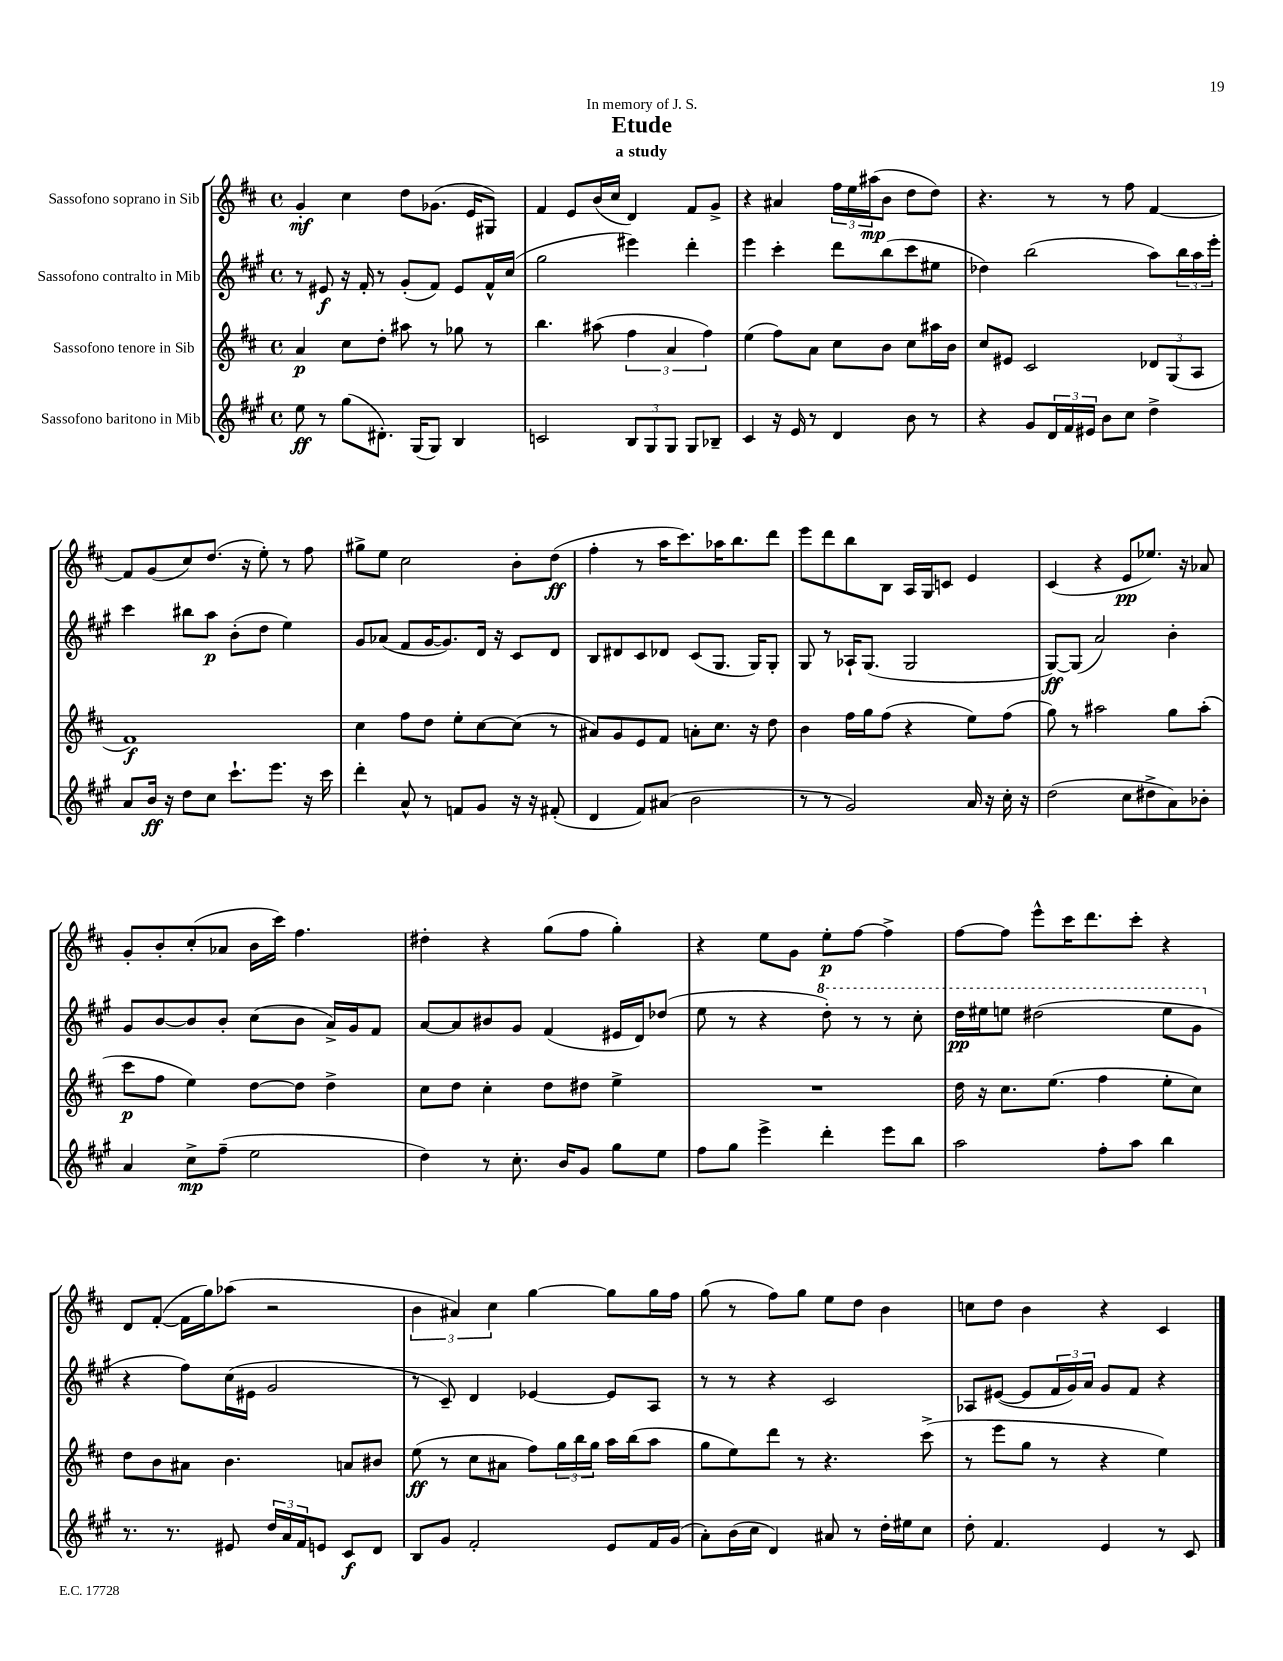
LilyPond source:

\header { title = "Etude" subtitle = "a study" dedication = "In memory of J. S." }
<<
\new StaffGroup <<
\new Staff = "s0" \with { instrumentName = "Sassofono soprano in Sib" } {
    \clef treble \key d \major \defaultTimeSignature \time 4/4
    g'4-.\mf cis''4 d''8 ges'8.( e'16 gis8) |
    fis'4 e'8 b'16( cis''16 d'4) fis'8 g'8-> |
    r4 ais'4 \tuplet 3/2 { fis''16 e''16 ais''16\mp( } b'8 d''8 d''8) |
    r4. r8 r8 fis''8 fis'4~ |
    fis'8 g'8( cis''8) d''8.( r16 e''8-.) r8 fis''8 |
    gis''8-> e''8 cis''2 b'8-. d''8\ff( |
    fis''4-. r8 a''16 cis'''8.) aes''16 b''8. d'''8 |
    e'''8 d'''8 b''8 b8 a16 g16 c'8 e'4 |
    cis'4( r4 e'8\pp ees''8.) r16 aes'8 |
    g'8-. b'8-. cis''8-.( aes'8 b'16 cis'''16) fis''4. |
    dis''4-. r4 g''8( fis''8 g''4-.) |
    r4 e''8 g'8 e''8-.\p fis''8~ fis''4-> |
    fis''8~ fis''8 e'''8-^ cis'''16 d'''8. cis'''8-. r4 |
    d'8 fis'8~-.( fis'16 g''16) aes''8( r2 |
    \tuplet 3/2 { b'4 ais'4) cis''4 } g''4~ g''8 g''16 fis''16 |
    g''8( r8 fis''8) g''8 e''8 d''8 b'4 |
    c''8 d''8 b'4 r4 cis'4 \bar "|." |
}
\new Staff = "s1" \with { instrumentName = "Sassofono contralto in Mib" } {
    \clef treble \key a \major \defaultTimeSignature \time 4/4
    r8 eis'8\f r16 fis'16-. r8 gis'8-.( fis'8) eis'8 fis'16-^ cis''16( |
    gis''2 eis'''4) d'''4-. |
    e'''4 cis'''4-. d'''8 b''8( cis'''8 eis''8 |
    des''4) b''2( a''8) \tuplet 3/2 { b''16 a''16 e'''16-. } |
    cis'''4 bis''8 a''8\p b'8-.( d''8 e''4) |
    gis'8 aes'8( fis'8 gis'16~ gis'8.) d'16 r16 cis'8 d'8 |
    b8 dis'8 cis'8 des'8 cis'8( gis8. gis16) gis8-. |
    gis8 r8 aes16-! gis8.( gis2 |
    gis8~\ff) gis8( a'2) b'4-. |
    gis'8 b'8~ b'8 b'8-. cis''8( b'8 a'16->) gis'16 fis'8 |
    a'8~ a'8 bis'8 gis'8 fis'4( eis'16 d'16) des''8( |
    e''8 r8 r4 \ottava #1 d'''8-.) r8 r8 cis'''8-. |
    d'''16\pp eis'''16 e'''8 dis'''2( e'''8 gis''8 \ottava #0 |
    r4 fis''8) cis''16( eis'16 gis'2 |
    r8 cis'8--) d'4 ees'4~ ees'8 a8 |
    r8 r8 r4 cis'2 |
    aes8 eis'8~( eis'8 \tuplet 3/2 { fis'16 gis'16) a'16 } gis'8 fis'8 r4 \bar "|." |
}
\new Staff = "s2" \with { instrumentName = "Sassofono tenore in Sib" } {
    \clef treble \key d \major \defaultTimeSignature \time 4/4
    a'4\p cis''8 d''8-. ais''8 r8 ges''8 r8 |
    b''4. ais''8( \tuplet 3/2 { fis''4 a'4 fis''4) } |
    e''4( fis''8) a'8 cis''8 b'8 cis''8 ais''16 b'16 |
    cis''8 eis'8 cis'2 \tuplet 3/2 { des'8 g8( a8 } |
    fis'1\f) |
    cis''4 fis''8 d''8 e''8-. cis''8~ cis''8( r8 |
    ais'8) g'8 e'8 fis'8 a'8-. cis''8. r16 d''8 |
    b'4 fis''16 g''16 fis''8( r4 e''8) fis''8( |
    g''8) r8 ais''2 g''8 ais''8-.( |
    cis'''8\p fis''8 e''4) d''8~ d''8 d''4-> |
    cis''8 d''8 cis''4-. d''8 dis''8 e''4-> |
    R1 |
    d''16 r16 cis''8. e''8.( fis''4 e''8-. cis''8) |
    d''8 b'8 ais'8 b'4. a'8 bis'8 |
    e''8\ff( r8 cis''8 ais'8 fis''8) \tuplet 3/2 { g''16 b''16 g''16 } a''16 b''16( a''8 |
    g''8 e''8) d'''8 r8 r4. cis'''8->( |
    r8 e'''8 g''8 r8 r4 e''4) \bar "|." |
}
\new Staff = "s3" \with { instrumentName = "Sassofono baritono in Mib" } {
    \clef treble \key a \major \defaultTimeSignature \time 4/4
    e''8\ff r8 gis''8( dis'8.-.) gis16( gis8) b4 |
    c'2 \tuplet 3/2 { b8 gis8 gis8 } gis8 bes8-- |
    cis'4 r16 e'16 r8 d'4 b'8 r8 |
    r4 gis'8 \tuplet 3/2 { d'16 fis'16 eis'16 } b'8 cis''8 d''4-> |
    a'8 b'16\ff r16 d''8 cis''8 cis'''8.-! e'''8. r16 cis'''16 |
    d'''4-. a'8-^ r8 f'8 gis'8 r16 r16 fis'8-.( |
    d'4 fis'8) ais'8( b'2 |
    r8 r8 gis'2) a'16 r16 cis''16-. r16 |
    d''2( cis''8 dis''8-> a'8) bes'8-. |
    a'4 cis''8->\mp fis''8--( e''2 |
    d''4) r8 cis''8.-. b'16 gis'8 gis''8 e''8 |
    fis''8 gis''8 e'''4-> d'''4-. e'''8 b''8 |
    a''2 fis''8-. a''8 b''4 |
    r8. r8. eis'8 \tuplet 3/2 { d''16 a'16 fis'16 } e'8 cis'8\f d'8 |
    b8 gis'8 fis'2-. e'8 fis'16 gis'16( |
    a'8-.) b'16( cis''16 d'4) ais'8 r8 d''16-. eis''16 cis''8 |
    d''8-. fis'4. e'4 r8 cis'8 \bar "|." |
}
>>
>>
\layout { \context { \Score \remove "Bar_number_engraver" } }
